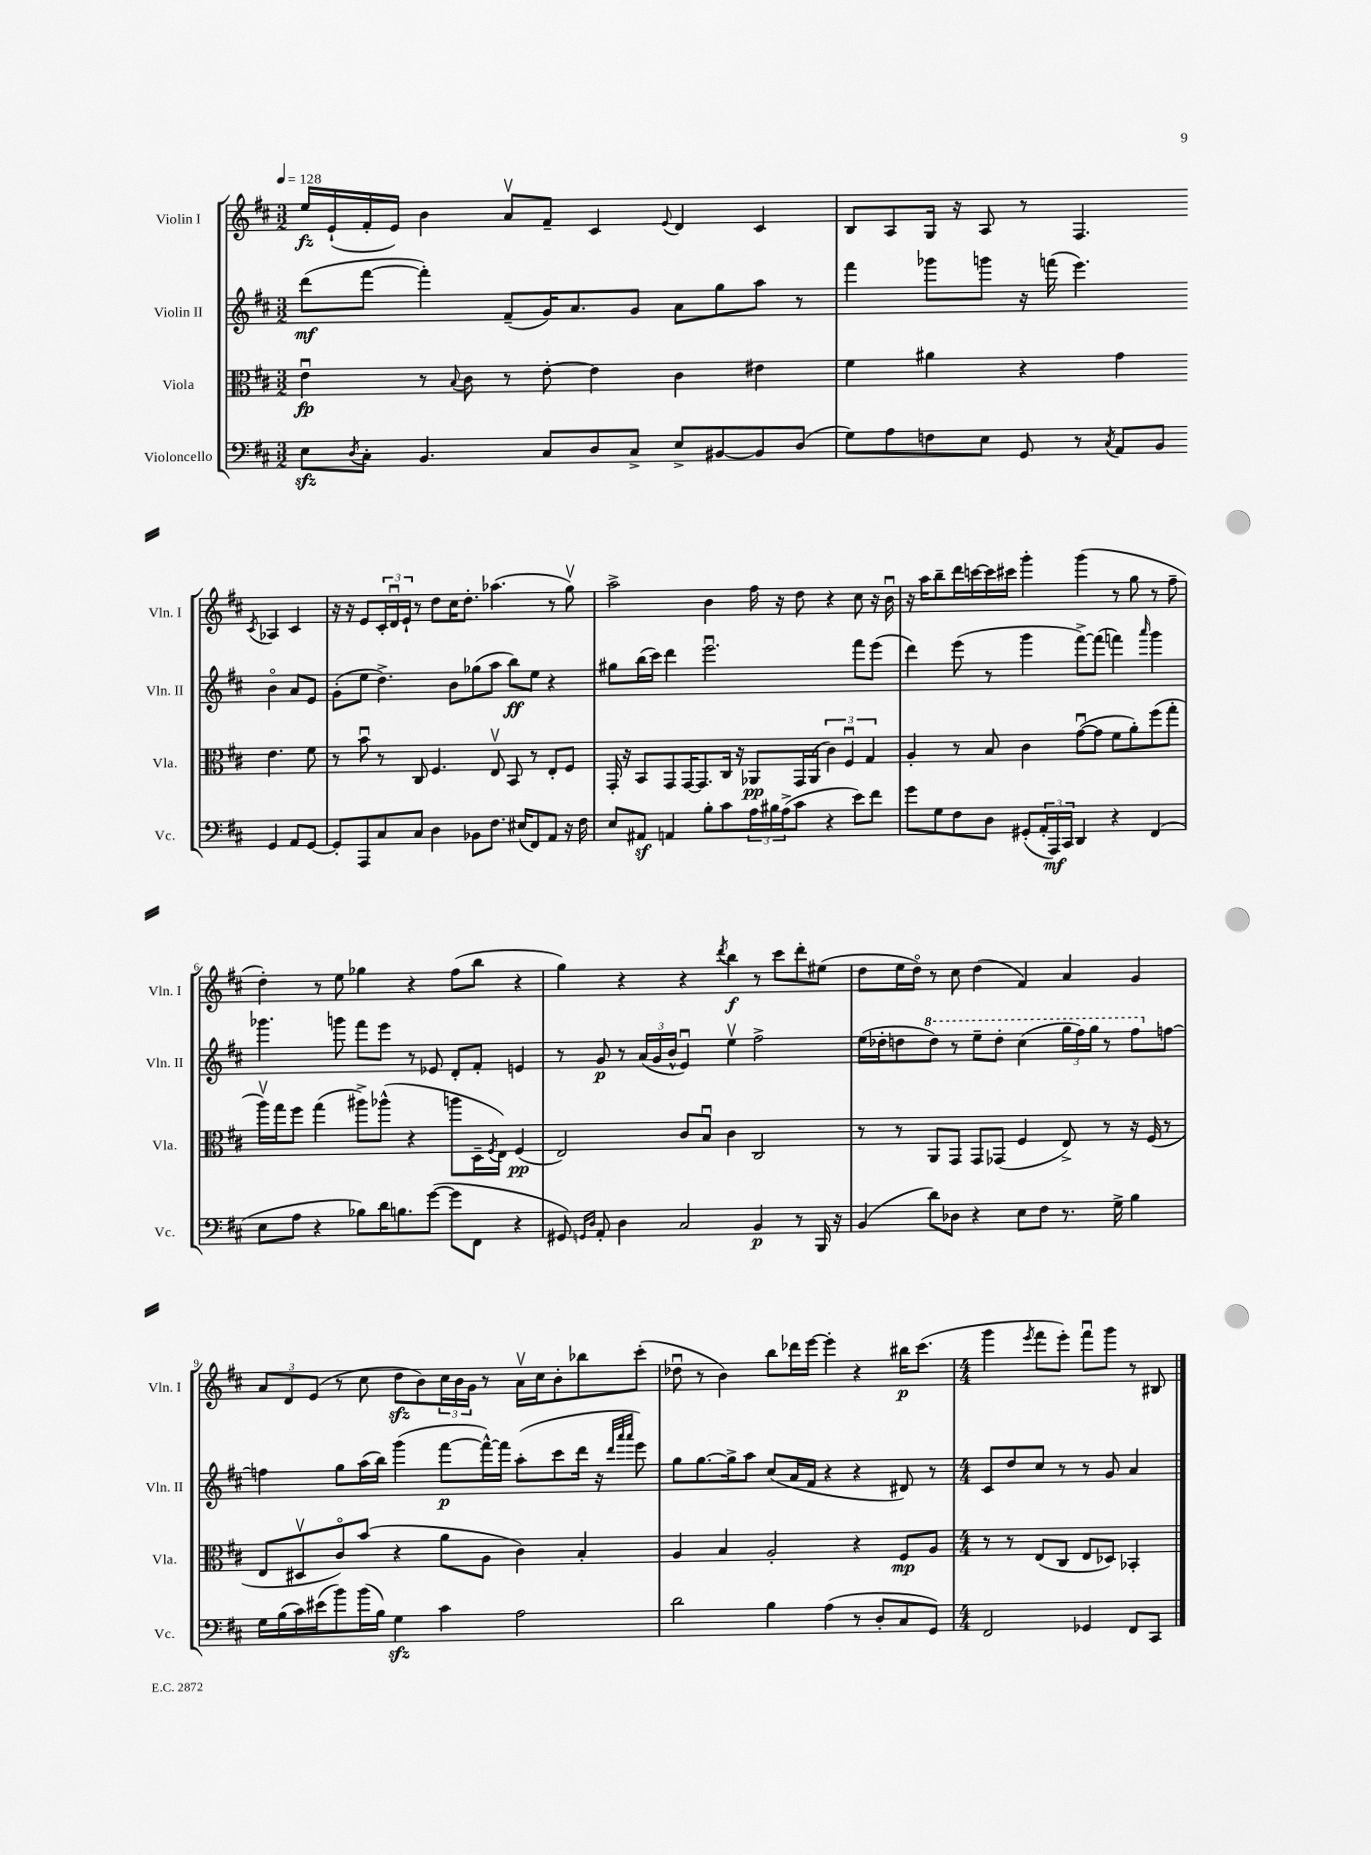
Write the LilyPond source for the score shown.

<<
\new StaffGroup <<
\new Staff = "s0" \with { instrumentName = "Violin I" shortInstrumentName = "Vln. I" } {
    \clef treble \key d \major \numericTimeSignature \time 3/2 \tempo 4 = 128
    e''16\fz e'16-!( fis'16-. e'16) b'4 a'8\upbow fis'8-- cis'4 \appoggiatura { e'8 } d'4 cis'4 |
    b8 a8 g16 r16 a8 r8 fis4. \acciaccatura { cis'8 } aes4 cis'4 |
    r16 r16 e'8 \tuplet 3/2 { cis'16-. d'16\downbow e'16-! } r8 d''8 cis''16 d''8.-. aes''4.( r8 g''8\upbow) |
    a''2-> b'4 fis''16 r16 d''8 r4 cis''8 r16 b'16\downbow |
    r16 a''16 b''8-- d'''16 c'''16~ c'''16 cis'''16 g'''4-. g'''4( r8 g''8 r8 fis''8-- |
    d''4-.) r8 e''8 ges''4 r4 fis''8( b''8 r4 |
    g''4) r4 r4 \acciaccatura { d'''8 } b''4\f r8 cis'''8 d'''8-. eis''8( |
    d''8 e''16 d''16\flageolet) r8 cis''8 d''4( fis'4) a'4 g'4 |
    \tuplet 3/2 { a'8 d'8 e'8( } r8 cis''8 d''8\sfz b'8) \tuplet 3/2 { cis''16 b'16 g'16 } r8 a'16\upbow cis''16 b'8-. bes''8 cis'''8-.( |
    des''8\downbow r8 b'4) b''8 des'''16 e'''16~ e'''4-. r4 bis''16\p cis'''8.( |
    \numericTimeSignature \time 4/4 g'''4 \acciaccatura { e'''8 } fis'''8 e'''8-.) fis'''8\downbow g'''8 r8 bis8 \bar "|." |
}
\new Staff = "s1" \with { instrumentName = "Violin II" shortInstrumentName = "Vln. II" } {
    \clef treble \key d \major \numericTimeSignature \time 3/2
    d'''8\mf( fis'''8~ fis'''4-.) fis'8--( g'16) a'8. g'8 a'8 g''8 a''8 r8 |
    fis'''4 ges'''8 g'''8 r16 f'''16( e'''4.) b'4\flageolet a'8 e'8 |
    g'8-.( e''8 d''4.->) b'8 ges''8( a''8 b''8\ff) e''8 r4 |
    gis''8 b''16( cis'''16) d'''4 e'''2.\downbow fis'''8 e'''8( |
    d'''4) e'''8( r8 g'''4 fis'''8~->) fis'''8( f'''4) \grace { a'''16 } g'''4 |
    ges'''4. g'''8 fis'''8 e'''8 r8 ees'8 d'8-. fis'8-. e'4 |
    r8 g'8\p r8 \tuplet 3/2 { a'16( g'16 b'16-^ } e'4\downbow) e''4\upbow fis''2-> |
    e''16( des''16-. d''8 \ottava #1 d'''8) r8 e'''8-- d'''8-. cis'''4( \tuplet 3/2 { g'''16 fis'''16) g'''16 } r8 fis'''8 \ottava #0 f''8~ |
    f''4 g''8 a''16( b''16) g'''4( fis'''8~\p fis'''16~-^) fis'''16 a''8-.( cis'''8 d'''16 r16 \grace { d'''32 a'''32 a'''32 } e'''8) |
    g''8 g''8.~ g''16-> a''8 cis''8( a'16 fis'16 r4 r4 dis'8) r8 |
    \numericTimeSignature \time 4/4 cis'8 d''8 cis''8 r8 r8 g'8 a'4 \bar "|." |
}
\new Staff = "s2" \with { instrumentName = "Viola" shortInstrumentName = "Vla." } {
    \clef alto \key d \major \numericTimeSignature \time 3/2
    e'4\downbow\fp r8 \appoggiatura { b8 } cis'8 r8 e'8~-. e'4 cis'4 eis'4 |
    fis'4 ais'4 r4 g'4 e'4. fis'8 |
    r8 b'8\downbow r8 cis8 fis4. e8\upbow b,8 r8 e8-. fis8 |
    g,16-. r16 b,8 g,8 g,16~ g,8. cis16 r16 aes,8\pp g,16 aes,16( \tuplet 3/2 { cis'4) fis4\downbow g4 } |
    a4-. r8 b8 cis'4 g'8~\downbow( g'8 fis'8 a'8-.) fis''8( g''8-. |
    a''16\upbow) g''16 fis''8 g''4( ais''8->) aes''8-^( r4 a''8 d16-- \acciaccatura { fis8 } e16) fis4\pp( |
    e2) cis'8 b8\downbow cis'4 cis2 |
    r8 r8 a,8 g,8 g,8 ges,8( fis4 e8->) r8 r16 fis16( r8 |
    e8 dis8\upbow cis'8\flageolet) b'8( r4 a'8 a8 cis'4) b4-. |
    a4 b4 a2-. r4 fis8\mp a8 |
    \numericTimeSignature \time 4/4 r8 r8 e8( cis8 e8 des8) bes,4-. \bar "|." |
}
\new Staff = "s3" \with { instrumentName = "Violoncello" shortInstrumentName = "Vc." } {
    \clef bass \key d \major \numericTimeSignature \time 3/2
    e8\sfz \acciaccatura { d8 } cis8-. b,4. cis8 d8 cis8-> e8-> bis,8~ bis,8 d8( |
    g8) a8 f8 e8 g,8 r8 \acciaccatura { cis8 } a,8 b,8 g,4 a,8 g,8~ |
    g,8-. a,,8 cis8 cis8 d4 bes,8 fis8. eis16( fis,8) a,8 r16 fis16 |
    e8 ais,8\sf a,4 b8-. cis'8 \tuplet 3/2 { a16 bis16 a16->( } cis'8 r4 e'8) fis'8 |
    g'8 g8 fis8 d8 gis,8-.( \tuplet 3/2 { a,16-. a,,16\mf) cis,16 } d,4 r4 fis,4( |
    e8 a8 r4 bes8) d'16 b8. g'8~( g'8 fis,8 r4 |
    gis,8) \grace { g,16 d16 } a,8-. d4 cis2 b,4\p r8 b,,16 r16 |
    b,4( d'8) des8 r4 e8 fis8 r8. g16-> b4 |
    g16 b16( cis'16) eis'16( b'8) b'16( b16) g4\sfz cis'4 a2 |
    d'2 b4 a4( r8 d8-. cis8 g,8) |
    \numericTimeSignature \time 4/4 fis,2 ges,4 fis,8 cis,8 \bar "|." |
}
>>
>>
